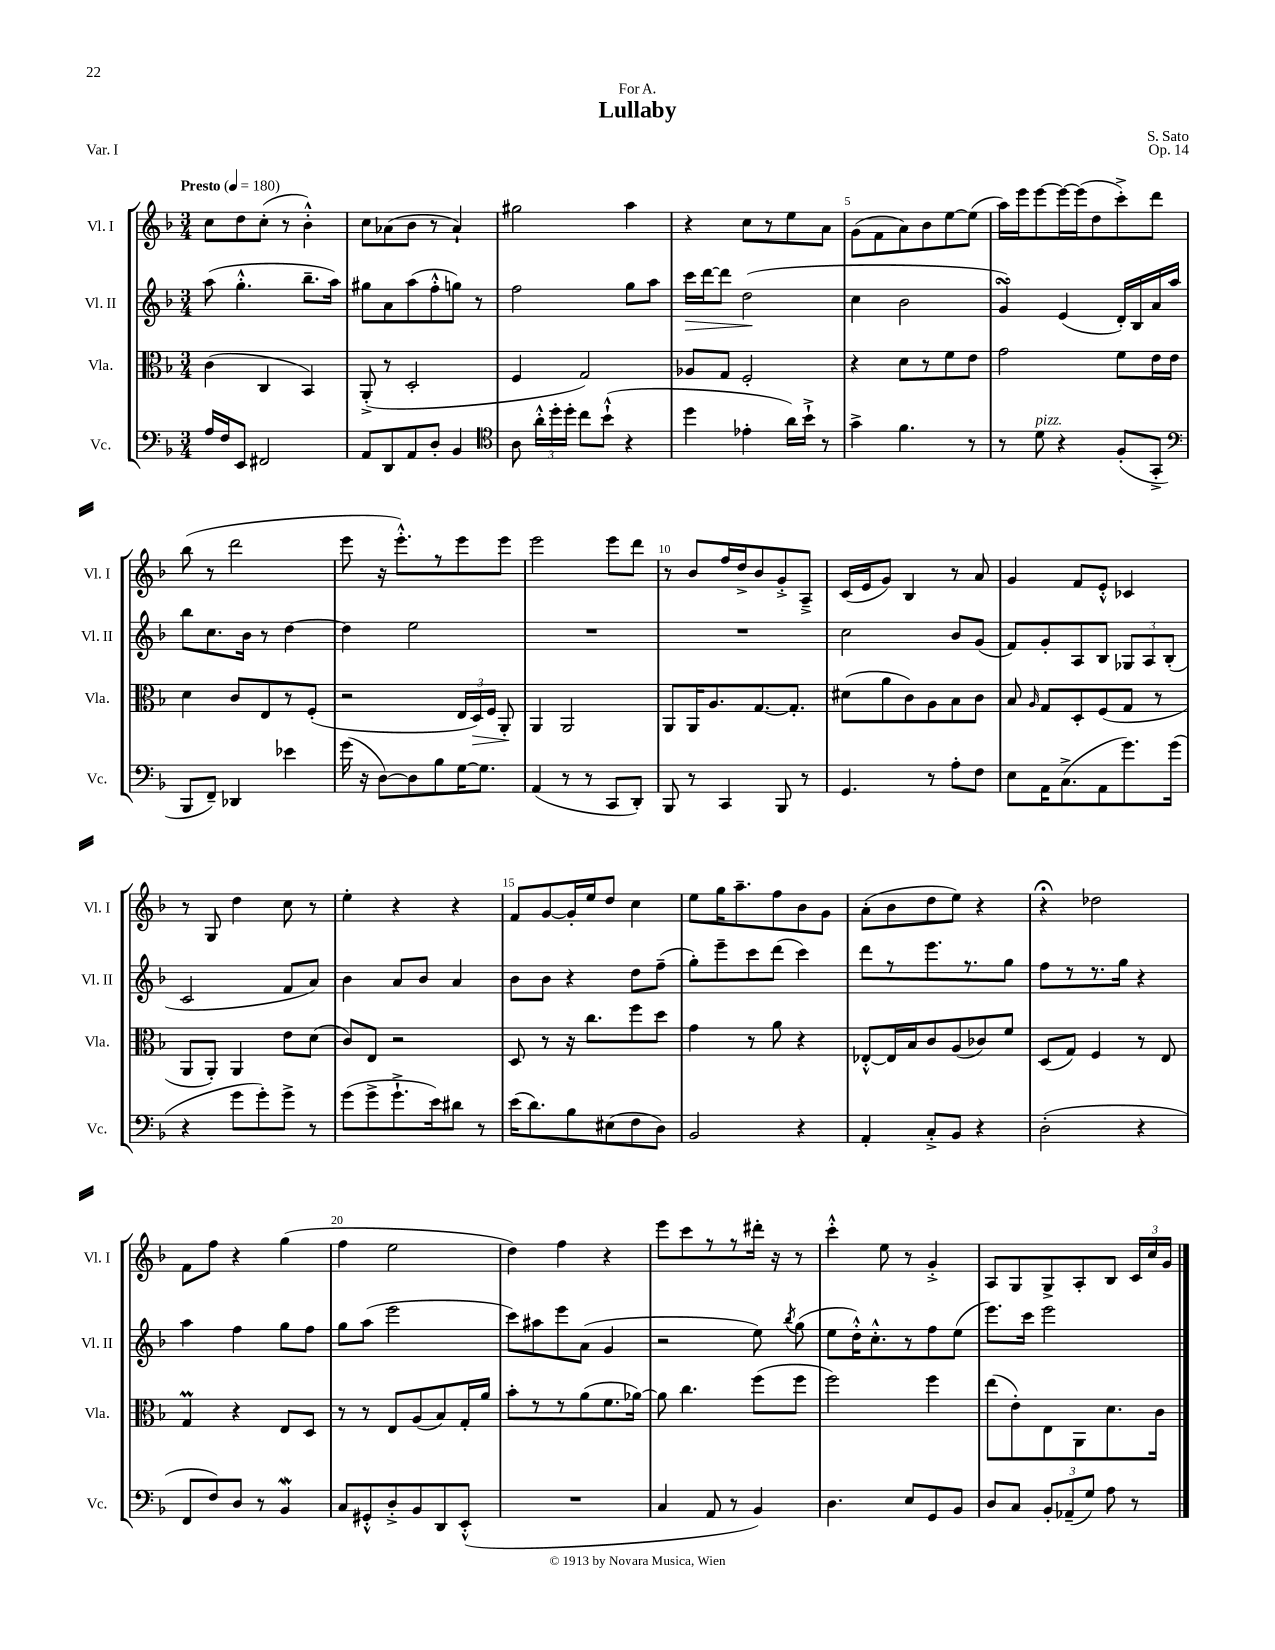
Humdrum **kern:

**kern	**kern	**kern	**kern
*staff4	*staff3	*staff2	*staff1
*clefF4	*clefC3	*clefG2	*clefG2
*k[b-]	*k[b-]	*k[b-]	*k[b-]
*M3/4	*M3/4	*M3/4	*M3/4
*MM180	*MM180	*MM180	*MM180
16A/LL	(4c\	(8aa\	8cc\L
16F/J	.	.	.
8EE/J	.	4.gg'^^\	8dd\
2FF#/	4C/	.	(8cc'\J
.	.	.	8r
.	4BB-/)	8.bb-~\L	4b-'^^\)
.	.	16aa\Jk)	.
=	=	=	=
8AA/L	(8AA'^/	8gg#\L	8cc\L
8DD/	8r	8a\	(8a-\
8AA/	2D'/	(8aa\	8b-\J
8D'/J	.	8ff'^^\	8r
4BB-/	.	8gg\J)	4a-`/)
.	.	8r	.
=	=	=	=
*clefC4	*	*	*
8A\	4F/	2ff\	2gg#\
24a'^^\LL	.	.	.
24dd'\	.	.	.
24dd'\JJ	.	.	.
8cc\L	2G/)	.	.
(8b-`^^\J	.	.	.
4r	.	8gg\L	4aa\
.	.	8aa\J	.
=	=	=	=
4dd\	8A-/L	16ccc\LL	4r
.	.	[16ddd\J	.
.	8G/J	8ddd\]J	.
4e-'\	2F'/	(2dd\	8cc\L
.	.	.	8r
16a\LL)	.	.	8ee\
16b-`^\JJ	.	.	.
8r	.	.	8a\J
=	=	=	=
4g^\	4r	4cc\	(8g\L
.	.	.	8f\
4.f\	8d\L	2b-\	8a\)
.	8r	.	8b-\
.	8f\	.	[8ee\
8r	8e\J	.	(8ee\]J
=	=	=	=
8r	2g\	4g/)	16aa\LL)
.	.	.	16eee\J
8d\	.	.	[8eee\
4r	.	(4e/	16eee\_L
.	.	.	(16eee\]J
.	.	.	8dd\
(8F'/L	8f\L	16d'/LL)	8ccc'^\)
.	.	16B-/	.
8GG'^/J	16e\L	16a/	8ddd\J
.	16e\JJ	16aa/JJ	.
=	=	=	=
*clefF4	*	*	*
8BBB-/L	4d\	8bb-\L	(8bb-\
8FF~/J)	.	8.cc\	8r
4DD-/	8c/L	.	2ddd\
.	.	16b-\Jk	.
.	8E/	8r	.
4e-\	8r	[4dd\	.
.	(8F'/J	.	.
=	=	=	=
(16g\	2r	4dd\]	8eee\
16r	.	.	.
[8D\L)	.	.	16r
.	.	.	8.eee'^^\L)
8D\]	.	2ee\	.
8B-\	.	.	8r
[16G\K	24E/LL	.	8eee\
.	24D/)	.	.
8.G\]J	.	.	.
.	24F/JJ	.	.
.	8AA'/	.	8eee\J
=	=	=	=
(4AA/	4AA/	2.r	2eee\
8r	2AA/	.	.
8r	.	.	.
8CC/L	.	.	8eee\L
8DD'/J)	.	.	8ddd\J
=	=	=	=
8BBB-/	8AA/L	2.r	8r
8r	16AA/K	.	8b-/L
.	8.A/	.	.
4CC/	.	.	16ff/L
.	.	.	16dd^/J
.	[8.G/	.	8b-/
8BBB-/	.	.	8g'^/
.	8.G'/]J	.	.
8r	.	.	8A~^/J
=	=	=	=
4.GG/	(8d#\L	2cc\	(16c/LL
.	.	.	16e/J
.	8a\	.	8g/J)
.	8c\)	.	4B-/
8r	8A\	.	.
8A'\L	8B-\	8b-/L	8r
8F\J	8c\J	(8g/J	8a/
=	=	=	=
8E\L	8B-/	8f/L)	4g/
.	16qqA/	.	.
16AA\K	8G/L	8g'/	.
(8.C^\	.	.	.
.	8D'/	8A/	8f/L
8AA\	(8F/	8B-/J	8e'^^/J
8.g\)	8G/J	12G-/L	4c-/
.	.	12A/	.
.	8r	.	.
.	.	(12B-'/J	.
(16g\Jk	.	.	.
=	=	=	=
4r	8AA/L	2c/	8r
.	8AA'/J)	.	8G/
8g\L	4AA/	.	4dd\
8g'\)	.	.	.
8g^\J	8e\L	8f/L	8cc\
8r	(8d\J	8a/J)	8r
=	=	=	=
(8g\L	8c/L)	4b-\	4ee'\
8g^\	8E/J	.	.
8.g`^\	2r	8a/L	4r
.	.	8b-/J	.
16e\k)	.	.	.
8d#\J	.	4a/	4r
8r	.	.	.
=	=	=	=
(16e\LK	8D/	8b-\L	8f/L
8.d\)	.	.	.
.	8r	8b-\J	[8g/
8B-\	16r	4r	16g'/]L
.	8.cc\L	.	16ee/J
(8E#\	.	.	8dd/J
8F\	8ff\	8dd\L	4cc\
8D\J)	8dd\J	(8ff~\J	.
=	=	=	=
2BB-/	4g\	8gg'\L)	8ee\L
.	.	8eee~\	16gg\K
.	.	.	8.aa~\
.	8r	8ccc\	.
.	8a\	(8ddd\J	8ff\
4r	4r	4ccc\)	8b-\
.	.	.	8g\J
=	=	=	=
4AA'/	[8E-'^^/L	8ddd\L	(8a'\L
.	16E-/]L	8r	8b-\
.	16B-/J	.	.
8C'^/L	8c/	8.eee\	8dd\
8BB-/J	(8A/	.	8ee\J)
.	.	8.r	.
4r	8c-/)	.	4r
.	8f/J	8gg\J	.
=	=	=	=
(2D'\	(8D/L	8ff\L	4r;
.	8G/J)	8r	.
.	4F/	8.r	2dd-\
.	.	16gg\Jk	.
4r	8r	4r	.
.	8E/	.	.
=	=	=	=
8FF/L	4G/	4aa\	8f\L
8F/)	.	.	8ff\J
8D/J	4r	4ff\	4r
8r	.	.	.
4BB-/	8E/L	8gg\L	(4gg\
.	8D/J	8ff\J	.
=	=	=	=
8C/L	8r	8gg\L	4ff\
8GG#'^^/	8r	(8aa\J	.
8D'^/	8E/L	2eee\	2ee\
8BB-/	(8A/	.	.
8DD/	8B-/)	.	.
(8EE'^^/J	16G'/L	.	.
.	16a/JJ	.	.
=	=	=	=
2.r	8b-'\L	8ccc\L)	4dd\)
.	8r	8aa#\	.
.	8r	8eee\	4ff\
.	(8a\	(8a\J	.
.	8.f\	4g/	4r
.	[16a-\Jk)	.	.
=	=	=	=
4C/	8a-\]	2r	8eee\L
.	4.cc\	.	8ccc\
8AA/	.	.	8r
8r	.	.	8r
4BB-/)	(8ff\L	8ee\)	16ddd#'\Jk
.	.	.	16r
.	.	8qbb-/	.
.	8ff\J	(8gg\	8r
=	=	=	=
4.D\	2ff\)	8ee\L	4ccc'^^\
.	.	16dd'^^\K)	.
.	.	8.cc'^^\	.
.	.	.	8ee\
8E/L	.	8r	8r
8GG/	4ff\	8ff\	4g'^/
8BB-/J	.	(8ee\J	.
=	=	=	=
8D/L	(8ee\L	8.eee\L)	8A/L
8C/J	8e'\)	.	8G/
.	.	16ccc\Jk	.
12BB-'/L	8E\	2eee\	8G^/
(12AA-~/	.	.	.
.	8AA\	.	8A'/
12G/J)	.	.	.
8A\	8.d\	.	8B-/J
8r	.	.	24c/LL
.	.	.	24cc/
.	16c\Jk	.	.
.	.	.	24g/JJ
==	==	==	==
*-	*-	*-	*-
